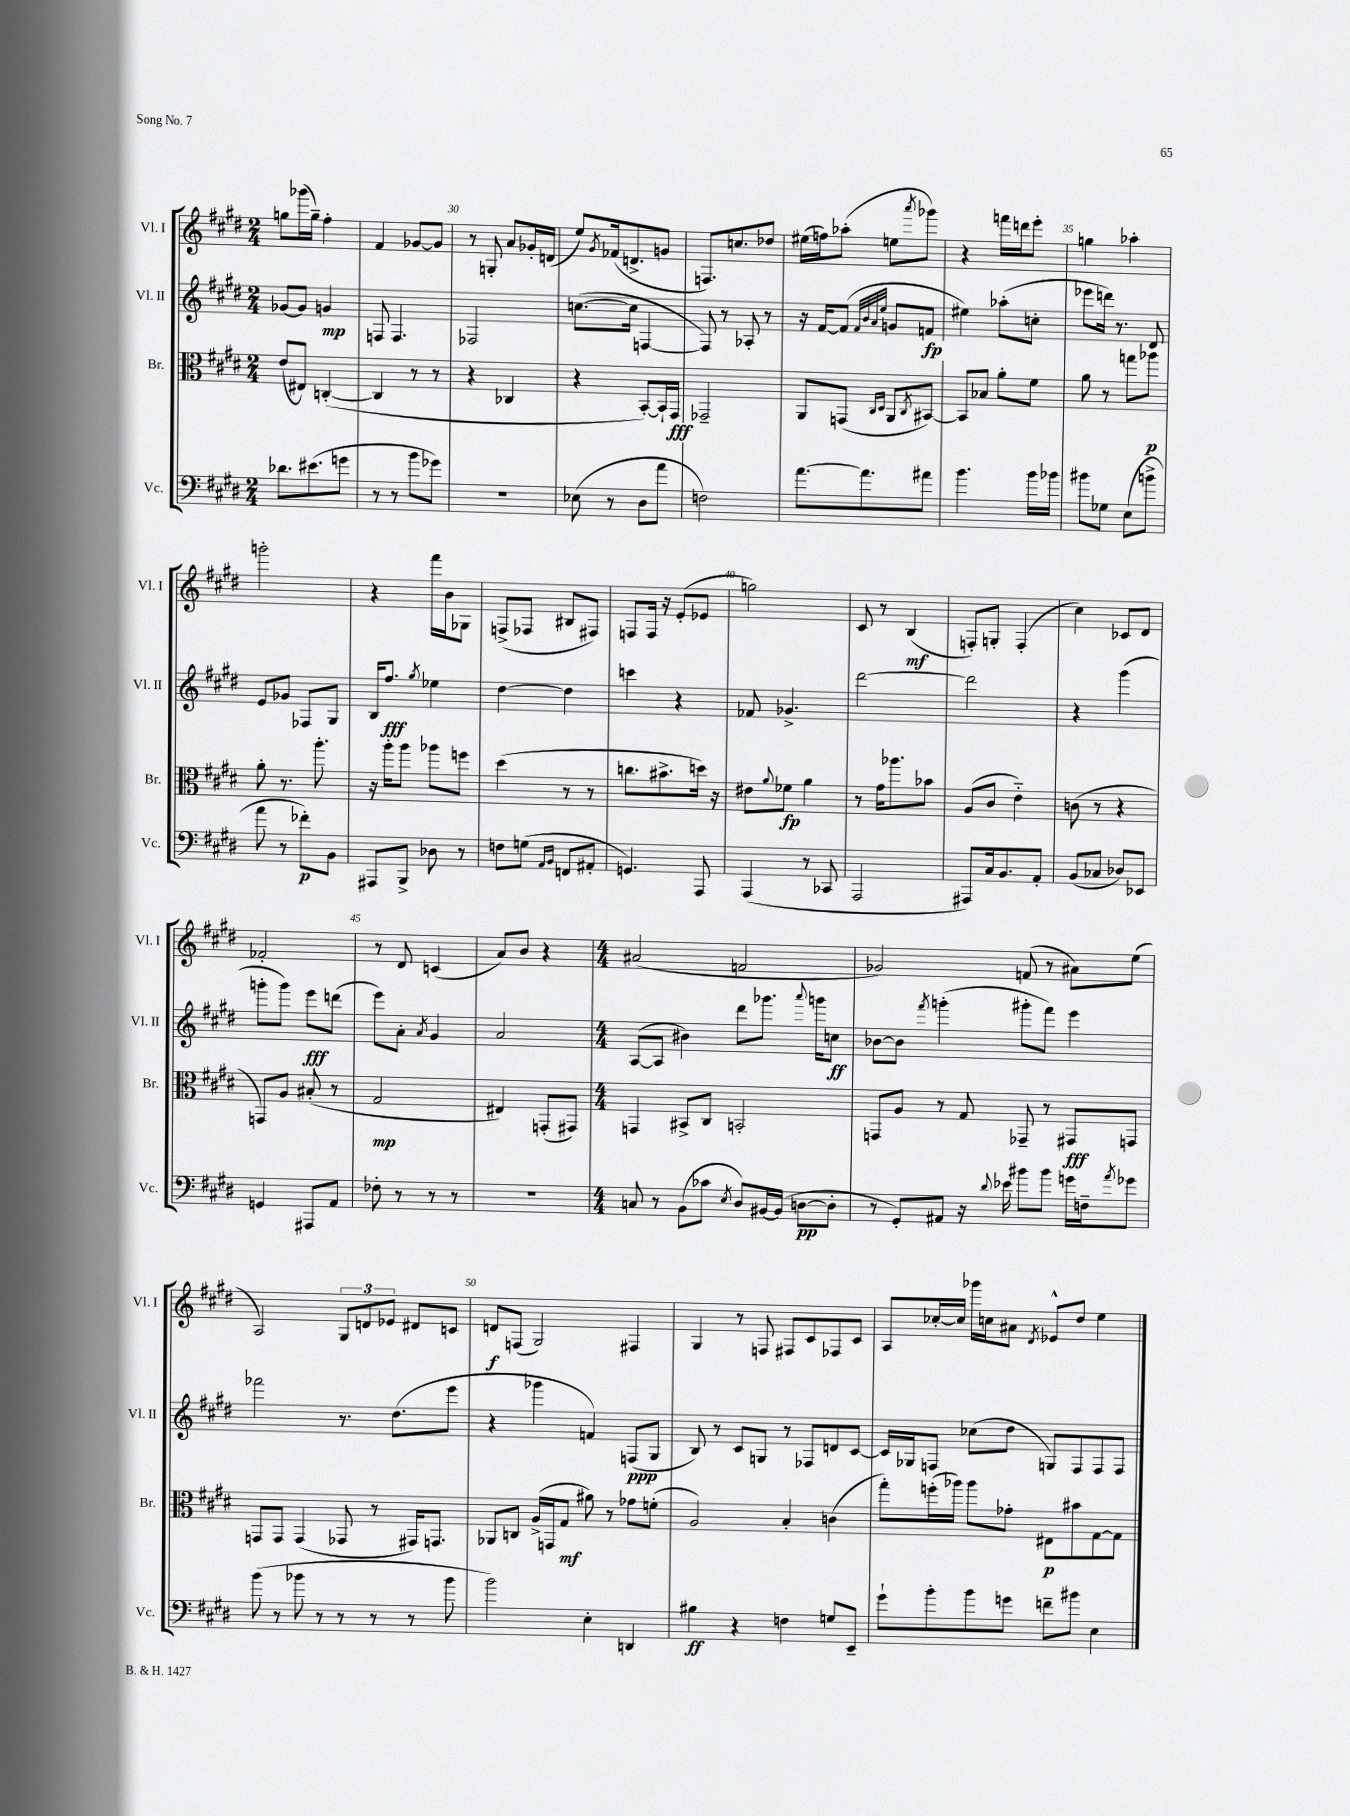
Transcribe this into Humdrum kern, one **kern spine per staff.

**kern	**kern	**kern	**kern
*staff4	*staff3	*staff2	*staff1
*clefF4	*clefC3	*clefG2	*clefG2
*k[f#c#g#d#]	*k[f#c#g#d#]	*k[f#c#g#d#]	*k[f#c#g#d#]
*M2/4	*M2/4	*M2/4	*M2/4
8.d-	(8e	[8g-	8gg
.	8E#)	8g-]	(16ggg-
(8.e#	.	.	16gg~)
.	([4C'	4g	4ff#'
8g	.	.	.
=	=	=	=
8r	4C]	8F	4f#
8r	.	4.F	.
8b	8r	.	[8g-
8g-)	8r	.	8g-]
=	=	=	=
2r	4r	2F-	8r
.	.	.	8G'
.	4C-	.	8a
.	.	.	16g-'
.	.	.	(16d
=	=	=	=
(8E-	4r	([8.cc	8ee)
.	.	.	8qg#
8r	.	.	(16f-
.	.	16cc]	8.d^
8D#	[8BB')	[4F	.
8a	16BB`]	.	8g
.	16GG#	.	.
=	=	=	=
2F)	2GG-~	8F])	8.F)
.	.	8r	.
.	.	.	8.cc
.	.	8A-'	.
.	.	8r	8dd-
=	=	=	=
[8.a	8AA	16r	(16ee#
.	.	[16f#	16ff)
.	(8GG	(8f#]	(8aa-'
8.a]	.	.	.
.	.	32qqf#	.
.	.	32qqb	.
.	16qqC#	32qqa	.
.	16qqD#	32qqee	.
.	8AA	8g	8ee
.	8qC#	.	8qaaa
8a#	[8BB#)	8f	8ggg-)
=	=	=	=
4.b	8BB#]	4ee#)	4r
.	8B-	.	.
.	8a'	(8aa-'	16fff
.	.	.	16ddd
16b	8f#	8cc'	8eee'
16b-	.	.	.
=	=	=	=
8b#	8a	8eee-	4gg
8G-	8r	16ddd)	.
.	.	8.r	.
(8E	8gg	.	4aa-'
8b^	8aa-	8d#	.
=	=	=	=
8a	8a'	8e	2ggg'
8r	8.r	8g-	.
8f-')	.	8F-	.
.	8.aa'	.	.
8BB	.	8G#	.
=	=	=	=
8AAA#	16r	16B	4r
.	16aa'	8.ff#	.
8BBB^	8aa	.	.
.	.	8qgg#	.
8D-	8aa-	4ee-	16fff#
.	.	.	16b
8r	8ff	.	8G-
=	=	=	=
8F	(4dd#	[4dd#	(8F^
(8G	.	.	8F-
16qqAA	.	.	.
16qqBB	.	.	.
8FF	8r	4dd#]	8B#
8AA#'	8r	.	8F#)
=	=	=	=
4.GG)	8.cc	4ccc	8F
.	.	.	16F
.	8.b#^	.	16r
.	.	4r	(8e'
8AAA	16dd)	.	8e-
.	16r	.	.
=	=	=	=
(4AAA	8e#	8f-	2gg)
.	8qqa	.	.
.	8f-	4.g-^	.
8r	4a	.	.
8CC-	.	.	.
=	=	=	=
2AAA	8r	[2ddd#	8c#
.	16g#	.	8r
.	8.aa-	.	.
.	.	.	(4B
.	8b-	.	.
=	=	=	=
8AAA#)	(8A	2ddd#]	8F')
16C#	8c#	.	8G'
8.BB	.	.	.
.	4e'~)	.	(4F'
8AA'	.	.	.
=	=	=	=
(8BB	(8c	4r	4cc#)
8C-	8r	.	.
8D-)	4r	(4ggg#	8c-
8EE-	.	.	8d#
=	=	=	=
4GG	8GG)	8ggg'	2f-'
.	8A	8ggg)	.
8AAA#	(8B#'	8eee	.
8AA	8r	(8ddd	.
=	=	=	=
8F-'	2G#	8eee)	8r
8r	.	8a'	8d#
.	.	8qa	.
8r	.	4g#	(4c
8r	.	.	.
=	=	=	=
2r	4E#)	2a	8a)
.	.	.	8b
.	(8GG'	.	4r
.	8GG#)	.	.
=	=	=	=
*M4/4	*M4/4	*M4/4	*M4/4
8C	4GG	([8A	(2a#
8r	.	8A]	.
(8BB	8BB#^	4b#)	.
8c-	8C#	.	.
8qE	.	.	.
8D#)	2BB'	8ddd#	2f
[16BB#	.	8.ggg-	.
(16BB#]	.	.	.
[8D	.	.	.
.	.	8qqaaa	.
.	.	16ggg	.
8D']	.	8cc	.
=	=	=	=
8r	8GG	[8b-	2g-)
8GG#')	8A	8b-]	.
.	.	8qfff#	.
8AA#	8r	(4ggg'	.
16r	8G#	.	.
8qqd#	.	.	.
16e-	.	.	.
8b#	8GG-~	8ggg#'	(8f
8b#	8r	8fff#)	8r
16g	8GG#	4eee	8a#)
16F~	.	.	.
8qa	.	.	.
8g-	8GG	.	(8ee
=	=	=	=
(8b	8GG	2fff-	2A)
8r	8GG	.	.
8b-	(4GG	.	.
8r	.	.	.
8r	8GG-	8.r	12G#
.	.	.	12d
8r	8r	.	.
.	.	.	12e-
.	.	(8.dd#	.
8r	16GG#)	.	8d#
.	8.GG	.	.
8b-	.	8eee	8c
=	=	=	=
2b)	8AA-	4r	8d
.	8C	.	(8F
.	(16A^	4ggg-	2G#)
.	16GG	.	.
.	8G#	.	.
4E'	8a#)	4f)	.
.	8r	.	.
4DD	8g-	(8F	4F#
.	(8f'	8G#	.
=	=	=	=
4B#	2A)	8B)	4G#
.	.	8r	.
4r	.	8c#	8r
.	.	8G	8F
4F	4B'	8r	8F#
.	.	8F-	8c#
8G	(4c	8d	8F-
8EE~	.	[8c#	8c#
=	=	=	=
8g#`	8gg#')	16c#]	8A
.	.	16G-	.
8b'	(16ff'	8F	[16cc-'
.	16aa-)	.	16cc-]
8b	8aa-	(8cc-	16ggg-
.	.	.	16cc
8g	8g-'	8dd#	8a#
.	.	.	8qd#
8f~	8E#	8G)	8e-^^
8b#	8b#	8F	8dd#
4E	[8G#	8F	4ee
.	8G#]	8F	.
==	==	==	==
*-	*-	*-	*-
